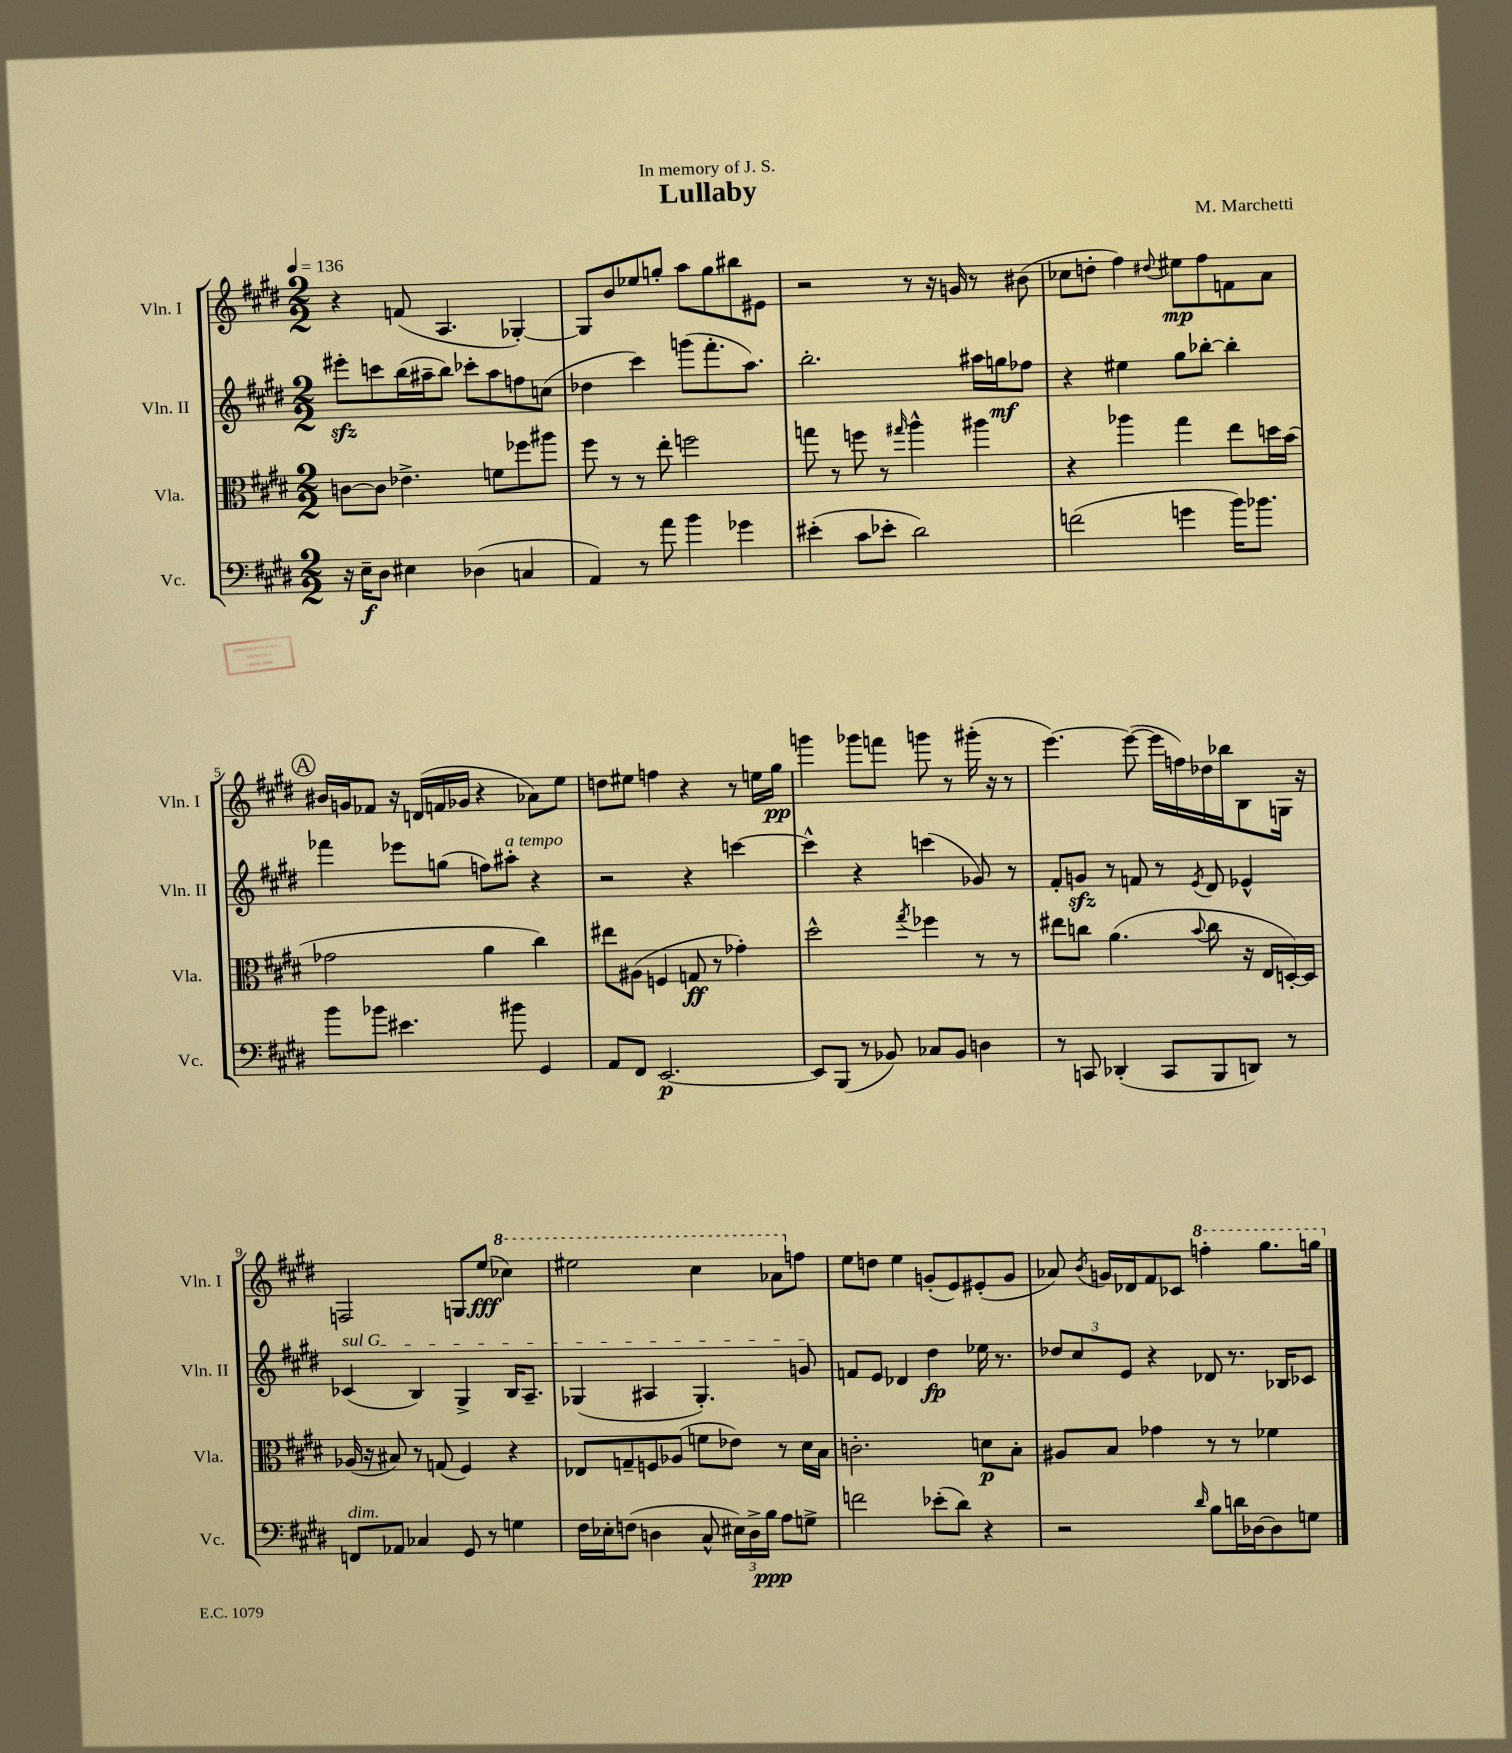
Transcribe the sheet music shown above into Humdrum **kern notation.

**kern	**kern	**kern	**kern
*staff4	*staff3	*staff2	*staff1
*clefF4	*clefC3	*clefG2	*clefG2
*k[f#c#g#d#]	*k[f#c#g#d#]	*k[f#c#g#d#]	*k[f#c#g#d#]
*M2/2	*M2/2	*M2/2	*M2/2
*MM136	*MM136	*MM136	*MM136
16r	[8c	8eee#'	4r
16E~	.	.	.
8D#	8c]	8ccc	.
4E#	4.e-^	(16bb	(8f
.	.	16aa#~	.
.	.	8bb)	4.A
(4D-	.	8ccc-'	.
.	8f	8aa#	.
4C	8ff-	8ff	[4G-')
.	8aa#	(8cc	.
=	=	=	=
4AA)	8ff#	4dd-	8G-]
.	8r	.	8b
8r	8r	4ccc#)	8ee-
8a	8ee'	.	8gg'
4b	2ff	(8ggg	8aa
.	.	8.fff#'	8gg
4g-	.	.	8bb#
.	.	8.aa)	.
.	.	.	8e#
=	=	=	=
(4e#'	8gg	2.bb'	2r
.	8r	.	.
8c#	8ff	.	.
8e-'	8r	.	.
.	16qqgg#	.	.
2d#)	4aa^^	.	8r
.	.	.	16r
.	.	.	16g
.	4aa#	16aa#	8r
.	.	16gg	.
.	.	8ff-	(8b#
=	=	=	=
(2f	4r	4r	8cc-
.	.	.	8dd'
.	4aa-	4ee#	4ff#)
.	.	.	8qqdd#
4g	4gg#	8gg#	8ee#
.	.	[8bb-'	8ff#
16b)	8ee	4bb-']	8f
8.b-	.	.	.
.	16dd	.	8a
.	(16b	.	.
=	=	=	=
8b	2g-	4fff-	16b#
.	.	.	16g
8b-	.	.	8f-
4.e#	.	8eee-	16r
.	.	.	(16d
.	.	(8gg	16f
.	.	.	16g-
.	4a	8ff)	4r
8b#	.	8aa#'	.
4GG#	4cc#)	4r	8a-)
.	.	.	8ee
=	=	=	=
8AA	8ee#	2r	8dd
8FF#	(8A#	.	8ee#
[2.EE	4F	.	4ff
.	8G	4r	4r
.	8r	.	.
.	4g-')	[4ccc	8r
.	.	.	16ee
.	.	.	16gg#
=	=	=	=
8EE]	2dd#^^	4ccc^^]	4ggg
(8BBB	.	.	.
8r	.	4r	8ggg-
8BB-)	.	.	8fff
.	8qgg#	.	.
8C-	4ff-	(4ccc	8ggg
8BB-	.	.	8r
4D	8r	8g-)	(16ggg#'
.	.	.	16r
.	8r	8r	8r
=	=	=	=
8r	8ee#	8f#'	[4.eee)
8CC	8cc	8g	.
(4DD-'	(4.a	8r	.
.	.	8f	(8eee_
8CC	.	8r	16eee]
.	.	.	16ff)
.	8qqb	8qe	.
8BBB	8cc	8d#	16dd-
.	.	.	16bb-
8DD)	16r	4e-^^	8B
.	16E	.	.
8r	[16D')	.	16G
.	16D]	.	16r
=	=	=	=
8FF	(16A-	(4c-	2F
.	16r	.	.
8AA-	8B#)	.	.
4C-	8r	4B)	.
.	(8G	.	.
8GG#	4F#)	4G#^	8G
8r	.	.	(8ee
4G	4r	16B	4ccc-)
.	.	8.A~	.
=	=	=	=
16F#	8E-	(4G-	2eee#
16E-'	.	.	.
(8F	8G~	.	.
4D	8F	4A#	.
.	(8A-	.	.
8C#^^	8f	4.G-')	4ccc#
24E#)	8e-)	.	.
24D^	.	.	.
24B	.	.	.
8A	8r	.	8aa-
8G^	16d#	8g	8ff
.	16B	.	.
=	=	=	=
2f	2.c'	8f	8ee
.	.	8e	8dd
.	.	4d-	4ee
(8e-'	.	4dd#	(8g'
8d#)	.	.	8e)
4r	8d	16ee-	(8e#'
.	.	8.r	.
.	8B'	.	8g
=	=	=	=
2r	8A#	12dd-	8a-)
.	.	12cc#	.
.	.	.	8qb
.	8B	.	16g
.	.	12e	.
.	.	.	16d-
.	4g-	4r	8f#
.	.	.	8c-
16qqd#	.	.	.
8B	8r	8d-	4fff'
16d	8r	8.r	.
[16D-	.	.	.
8D-]	4f-	.	8.ggg#
.	.	16B-	.
8G	.	8c-	.
.	.	.	16ggg
==	==	==	==
*-	*-	*-	*-
